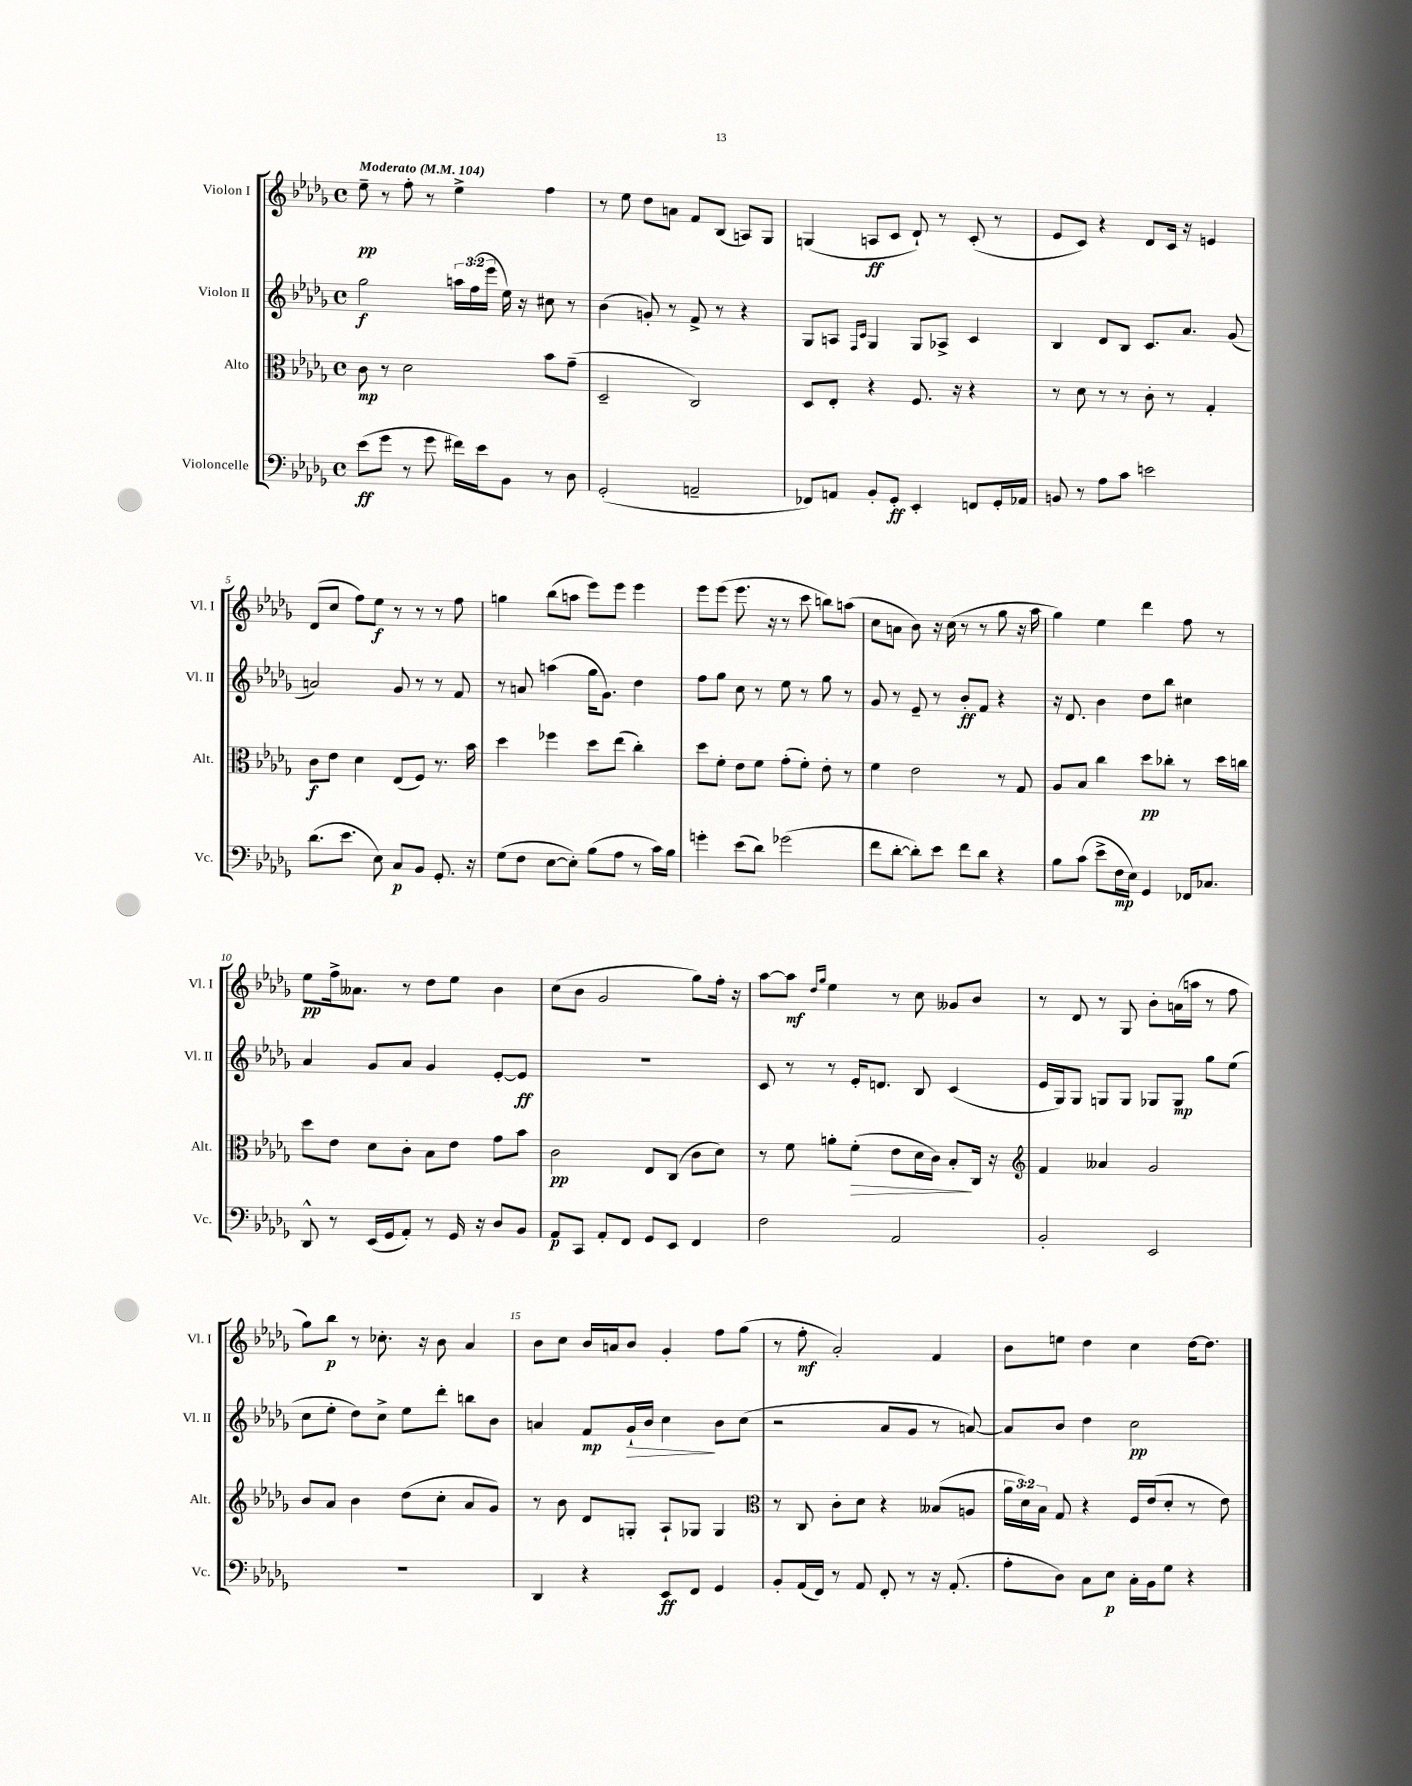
<<
\new StaffGroup <<
\new Staff = "s0" \with { instrumentName = "Violon I" shortInstrumentName = "Vl. I" } {
    \clef treble \key des \major \defaultTimeSignature \time 4/4 \tempo "Moderato" 4 = 104
    \autoBeamOff ees''8--\pp r8 f''8-. r8 ees''4-> f''4 |
    r8 ees''8 des''8[ a'8] f'8[ bes8]( a8[) ges8] |
    g4( a8[\ff c'8] des'8-!) r8 c'8-.( r8 |
    ees'8[ c'8]) r4 des'8[ c'16] r16 e'4 |
    des'8[( c''8] f''8[) ees''8]\f r8 r8 r8 f''8 |
    g''4 bes''8[( a''8] ees'''8[) ees'''8] ees'''4 |
    ees'''8[ ees'''8]( ees'''8. r16 r8 c'''8 b''8[) a''8]( |
    c''8[ a'8] bes'8) r16 c''16( r8 r8 ges''8 r16 aes''16 |
    ges''4) ees''4 des'''4 f''8 r8 |
    ees''8[\pp f''16-> aeses'8.] r8 des''8[ ees''8] bes'4 |
    c''8[( bes'8] ges'2 ges''8[) f''16]-. r16 |
    aes''8[~ aes''8]\mf \grace { des''16[ ges''16] } ees''4 r8 c''8 geses'8[ bes'8] |
    r8 des'8 r8 ges8 bes'8[-. a'16( a''16] r8 f''8 |
    ges''8[) bes''8]\p r8 ces''8.-. r16 bes'8 aes'4 |
    bes'8[ c''8] bes'16[ a'16 bes'8] ges'4-. f''8[ ges''8]( |
    r8 f''8-.\mf aes'2-.) f'4 |
    bes'8[ e''8] des''4 c''4 des''16[~ des''8.] \bar "|." |
}
\new Staff = "s1" \with { instrumentName = "Violon II" shortInstrumentName = "Vl. II" } {
    \clef treble \key des \major \defaultTimeSignature \time 4/4 \override Staff.TupletNumber.text = #tuplet-number::calc-fraction-text
    \autoBeamOff ges''2\f \tuplet 3/2 { a''16[ f''16( ees'''16] } ees''16) r16 cis''8 r8 |
    bes'4( g'8-.) r8 f'8-> r8 r4 |
    ges8[ a8] \grace { f16[ c'16] } ges4 ges8[ aes8]-> c'4 |
    bes4 des'8[ bes8] c'8.[ aes'8.] ges'8( |
    a'2) ges'8 r8 r8 f'8 |
    r8 a'8 a''4( ges''16[ ges'8.]) des''4 |
    f''8[ ges''8] c''8 r8 ees''8 r8 ges''8 r8 |
    ges'8 r8 ees'8-- r8 bes'8[-.\ff f'8] r4 |
    r16 des'8. bes'4 des''8[ bes''8] cis''4 |
    aes'4 ges'8[ aes'8] ges'4 ees'8[~-. ees'8]\ff |
    R1 |
    c'8 r8 r8 ees'16[-. d'8.] bes8 c'4( |
    ees'16[ ges16) ges8] g8[ g8] ges8[ ges8]\mp ges''8[ ees''8]( |
    c''8[ ees''8]-. des''8[) c''8]-> ees''8[ des'''8]-. b''8[ bes'8] |
    a'4 f'8[\mp ges'16-!\> bes'16] c''4\! bes'8[ c''8]( |
    r2 aes'8[ ges'8] r8 a'8~) |
    a'8[ bes'8] des''4 c''2\pp \bar "|." |
}
\new Staff = "s2" \with { instrumentName = "Alto" shortInstrumentName = "Alt." } {
    \clef alto \key des \major \defaultTimeSignature \time 4/4 \override Staff.TupletNumber.text = #tuplet-number::calc-fraction-text
    \autoBeamOff c'8\mp r8 des'2 bes'8[ ges'8]--( |
    des2-- c2) |
    des8[ ees8]-. r4 f8. r16 r4 |
    r8 des'8 r8 r8 c'8-. r8 ges4-. |
    c'8[\f ees'8] des'4 ees8[( f8]) r8. bes'16 |
    des''4 fes''4 des''8[ ees''8]( c''4-.) |
    des''8[ f'8]-. ees'8[ f'8] ges'8[-.( f'8]-.) ees'8-. r8 |
    f'4 ees'2 r8 ges8 |
    aes8[ bes8] c''4 des''8[\pp ces''8]-. r8 des''16[ c''16] |
    des''8[ ees'8] des'8[ c'8]-. bes8[ ees'8] ges'8[ bes'8] |
    c'2\pp ees8[ c8]( c'8[ des'8]) |
    r8 f'8 a'8[-. f'8]-.\>( ees'8[ des'16 c'16]) bes8[-.\! c16] r16 |
    \clef treble f'4 aeses'4 ges'2 |
    bes'8[ aes'8] bes'4 des''8[( c''8]-. aes'8[ ges'8]) |
    r8 bes'8 des'8[ g8]-. aes8[-! ges8] ges4 |
    \clef alto r8 c8 c'8[-. des'8] r4 beses8[( a8] |
    \tuplet 3/2 { aes'16[ des'16) bes16] } ges8 r4 f16[ ees'16( des'8]-. r8 ees'8) \bar "|." |
}
\new Staff = "s3" \with { instrumentName = "Violoncelle" shortInstrumentName = "Vc." } {
    \clef bass \key des \major \defaultTimeSignature \time 4/4
    \autoBeamOff ees'8[\ff( ges'8] r8 ges'8 fis'16[) ees'16 bes,8] r8 des8 |
    ges,2-.( a,2-- |
    fes,8[) a,8] bes,8[-. ges,8]-.\ff ees,4-. f,8[ ges,16-. aes,16] |
    b,8 r8 aes8[ c'8] e'2 |
    des'8.[( ees'8.] ees8) c8[\p bes,8] ges,8.-. r16 |
    ges8[( f8] ees8[~ ees8]-.) bes8[( aes8] r8 c'16[) bes16] |
    g'4-. ees'8[( des'8]) ges'2( |
    f'8[ des'8]~-. des'8[-.) ees'8] f'8[ des'8] r4 |
    bes8[ c'8]( ees'8[-> f16\mp ees16]) ges,4 fes,16[ ces8.] |
    des,8-^ r8 ees,16[( ges,16 aes,8]-.) r8 ges,16 r16 des8[ bes,8] |
    aes,8[\p c,8] aes,8[-. f,8] ges,8[ ees,8] f,4 |
    f2 aes,2 |
    bes,2-. ees,2 |
    r1 |
    des,4 r4 ees,8[\ff f,8] ges,4 |
    bes,8[-. aes,16( f,16]) r8 aes,8 f,8-. r8 r16 aes,8.-.( |
    aes8[-. des8]) c8[ ees8]\p c16[-. bes,16 ges8] r4 \bar "|." |
}
>>
>>
\layout { \context { \Score \override BarNumber.break-visibility = ##(#f #t #t) barNumberVisibility = #(every-nth-bar-number-visible 5) } }
